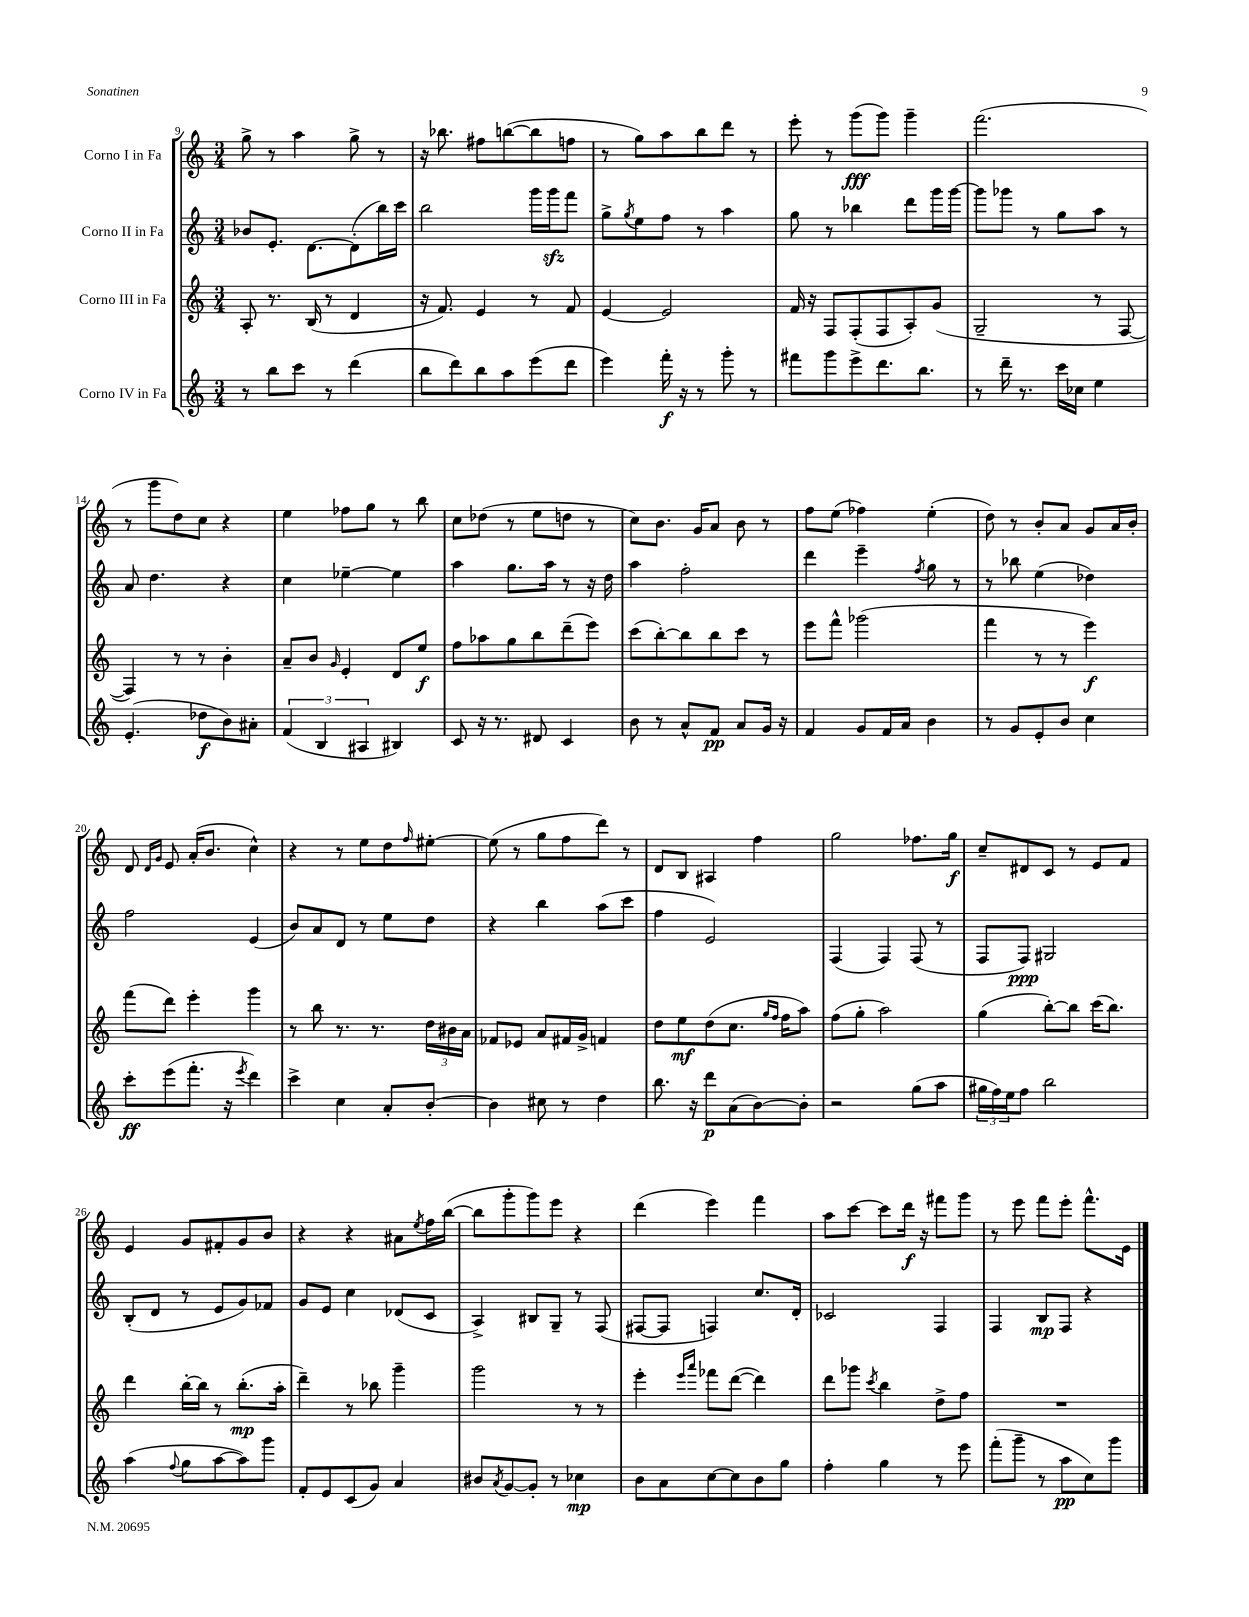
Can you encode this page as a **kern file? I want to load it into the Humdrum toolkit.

**kern	**dynam	**kern	**dynam	**kern	**dynam	**kern	**dynam
*part4	*part4	*part3	*part3	*part2	*part2	*part1	*part1
*staff4	*staff4	*staff3	*staff3	*staff2	*staff2	*staff1	*staff1
*I"Corno IV in Fa	*	*I"Corno III in Fa	*	*I"Corno II in Fa	*	*I"Corno I in Fa	*
*clefG2	*	*clefG2	*	*clefG2	*	*clefG2	*
*k[]	*	*k[]	*	*k[]	*	*k[]	*
*M3/4	*	*M3/4	*	*M3/4	*	*M3/4	*
=9	=9	=9	=9	=9	=9	=9	=9
8r	.	8A'/	.	8b-X/L	.	8gg^\	.
8bb\L	.	8.r	.	8.e'/J	.	8r	.
8ccc\J	.	.	.	.	.	4aa\	.
.	.	(16B/	.	[8.d\L	.	.	.
8r	.	8r	.	.	.	.	.
(4ddd\	.	4d/	.	(8d'\]	.	8gg^\	.
.	.	.	.	16bb\L)	.	8r	.
.	.	.	.	16ccc\JJ	.	.	.
=10	=10	=10	=10	=10	=10	=10	=10
8bb\L	.	16r	.	2bb\	.	16r	.
.	.	8.f/)	.	.	.	8.bb-X\	.
8ddd\)	.	.	.	.	.	.	.
8bb\	.	4e/	.	.	.	8ff#X\L	.
8aa\	.	.	.	.	.	([8bbn\	.
(8eee\	.	8r	.	16ggg\LL	.	8bb\]	.
.	.	.	.	16gggzz\J	.	.	.
8ddd\J	.	8f/	.	8fff\J	.	8ffn\J	.
=11	=11	=11	=11	=11	=11	=11	=11
4eee\)	.	[4e/	.	8gg^\L	.	8r	.
.	.	.	.	8qgg/	.	.	.
.	.	.	.	8ee\	.	8gg\L)	.
16fff'\	f	2e/]	.	8ff\J	.	8aa\	.
16r	.	.	.	.	.	.	.
8r	.	.	.	8r	.	8bb\	.
8ggg'\	.	.	.	4aa\	.	8ddd\J	.
8r	.	.	.	.	.	8r	.
=12	=12	=12	=12	=12	=12	=12	=12
8fff#X\L	.	16f/	.	8gg\	.	8eee'\	.
.	.	16r	.	.	.	.	.
8ggg\	.	8F/L	.	8r	.	8r	.
8eee^\	.	(8F'/	.	4bb-X\	.	(8ggg\L	fff
8.ddd\	.	8F/	.	.	.	8ggg\J)	.
.	.	8A'/)	.	8ddd\L	.	4ggg~\	.
8.bb\J	.	.	.	.	.	.	.
.	.	(8g/J	.	16ggg\L	.	.	.
.	.	.	.	[16ggg\JJ	.	.	.
=13	=13	=13	=13	=13	=13	=13	=13
8r	.	2G~/	.	8ggg\L]	.	(2.fff\	.
16ddd~\	.	.	.	8ggg-X\J	.	.	.
8.r	.	.	.	.	.	.	.
.	.	.	.	8r	.	.	.
16ccc\LL	.	.	.	8gg\L	.	.	.
16cc-X\JJ	.	.	.	.	.	.	.
4ee\	.	8r	.	8aa\J	.	.	.
.	.	[8F/	.	8r	.	.	.
!!LO:LB:g=z
=14	=14	=14	=14	=14	=14	=14	=14
(4.e'/	.	4F/])	.	8a/	.	8r	.
.	.	.	.	4.dd\	.	8ggg\L	.
.	.	8r	.	.	.	8dd\)	.
8dd-X\L	f	8r	.	.	.	8cc\J	.
8b\)	.	4b'\	.	4r	.	4r	.
8a#X'\J	.	.	.	.	.	.	.
=15	=15	=15	=15	=15	=15	=15	=15
(6f/	.	8a~/L	.	4cc\	.	4ee\	.
.	.	8b/J	.	.	.	.	.
6B/	.	.	.	.	.	.	.
.	.	16qqg/	.	.	.	.	.
.	.	4e'/	.	[4ee-X~\	.	8ff-X\L	.
6A#X/	.	.	.	.	.	.	.
.	.	.	.	.	.	8gg\J	.
4B#X/)	.	8d/L	.	4ee-\]	.	8r	.
.	.	8ee/J	f	.	.	8bb\	.
=16	=16	=16	=16	=16	=16	=16	=16
8c/	.	8ff\L	.	4aa\	.	8cc\L	.
16r	.	8aa-X\	.	.	.	(8dd-X\J	.
8.r	.	.	.	.	.	.	.
.	.	8gg\	.	8.gg\L	.	8r	.
8d#X/	.	8bb\	.	.	.	8ee\L	.
.	.	.	.	16aa\Jk	.	.	.
4c/	.	(8ddd~\	.	8r	.	8ddn\J	.
.	.	8eee\J)	.	16r	.	8r	.
.	.	.	.	16dd\	.	.	.
=17	=17	=17	=17	=17	=17	=17	=17
8b\	.	(8ccc\L	.	4aa\	.	8cc\L)	.
8r	.	[8bb'\)	.	.	.	8.b\J	.
8a^^/L	.	8bb\]	.	2ff'\	.	.	.
.	.	.	.	.	.	16g/KL	.
8f/J	pp	8bb\	.	.	.	8a/J	.
8a/L	.	8ccc\J	.	.	.	8b\	.
16g/Jk	.	8r	.	.	.	8r	.
16r	.	.	.	.	.	.	.
=18	=18	=18	=18	=18	=18	=18	=18
4f/	.	8eee\L	.	4ddd\	.	8ff\L	.
.	.	8fff^^\J	.	.	.	(8ee\J	.
8g/L	.	(2ggg-X\	.	4eee~\	.	4ff-X\)	.
16f/L	.	.	.	.	.	.	.
16a/JJ	.	.	.	.	.	.	.
.	.	.	.	8qff/	.	.	.
4b\	.	.	.	8gg\	.	(4ee'\	.
.	.	.	.	8r	.	.	.
=19	=19	=19	=19	=19	=19	=19	=19
8r	.	4fff\	.	8r	.	8dd\)	.
8g/L	.	.	.	8bb-X\	.	8r	.
8e'/	.	8r	.	(4ee\	.	8b'/L	.
8b/J	.	8r	.	.	.	8a/J	.
4cc\	.	4eee\)	f	4dd-X\)	.	8g/L	.
.	.	.	.	.	.	16a/L	.
.	.	.	.	.	.	16b'/JJ	.
!!LO:LB:g=z
=20	=20	=20	=20	=20	=20	=20	=20
8ccc'\L	ff	(8fff\L	.	2ff\	.	8d/	.
.	.	.	.	.	.	16qqd/LL	.
.	.	.	.	.	.	16qqg/JJ	.
(8eee\	.	8ddd\J)	.	.	.	8e/	.
8.fff'\J	.	4eee'\	.	.	.	(16a'/KL	.
.	.	.	.	.	.	8.b/J	.
16r	.	.	.	.	.	.	.
8qeee/	.	.	.	.	.	.	.
4ddd\)	.	4ggg\	.	(4e/	.	4cc^^\)	.
=21	=21	=21	=21	=21	=21	=21	=21
4ccc^\	.	8r	.	8b/L)	.	4r	.
.	.	8bb\	.	8a/	.	.	.
4cc\	.	8.r	.	8d/J	.	8r	.
.	.	.	.	8r	.	8ee\L	.
.	.	8.r	.	.	.	.	.
8a'/L	.	.	.	8ee\L	.	8dd\	.
.	.	.	.	.	.	16qqff/	.
[8b'/J	.	24dd\LL	.	8dd\J	.	[8ee#X'\J	.
.	.	24b#X\	.	.	.	.	.
.	.	24a\JJ	.	.	.	.	.
=22	=22	=22	=22	=22	=22	=22	=22
4b\]	.	8f-X/L	.	4r	.	(8ee#\]	.
.	.	8e-X/J	.	.	.	8r	.
8cc#X\	.	8a/L	.	4bb\	.	8gg\L	.
8r	.	16f#X/L	.	.	.	8ff\	.
.	.	16g^/JJ	.	.	.	.	.
4dd\	.	4fn/	.	(8aa\L	.	8ddd\J)	.
.	.	.	.	8ccc\J	.	8r	.
=23	=23	=23	=23	=23	=23	=23	=23
8.bb\	.	8dd\L	.	4ff\	.	8d/L	.
.	.	8ee\	mf	.	.	8B/J	.
16r	.	.	.	.	.	.	.
8ddd\L	p	(8dd\	.	2e/)	.	4A#X/	.
(8a\	.	8.cc\J	.	.	.	.	.
[8b\)	.	.	.	.	.	4ff\	.
.	.	16qqgg/LL	.	.	.	.	.
.	.	16qqff/JJ	.	.	.	.	.
.	.	16ff\KL	.	.	.	.	.
8b'\J]	.	8aa\J)	.	.	.	.	.
=24	=24	=24	=24	=24	=24	=24	=24
2r	.	(8ff\L	.	(4F/	.	2gg\	.
.	.	8gg'\J	.	.	.	.	.
.	.	2aa\)	.	4F/)	.	.	.
(8gg\L	.	.	.	(8F/	.	8.ff-X\L	.
8aa\J	.	.	.	8r	.	.	.
.	.	.	.	.	.	16gg\Jk	f
=25	=25	=25	=25	=25	=25	=25	=25
24gg#X\LL	.	(4gg\	.	8F/L	.	8cc~/L	.
24ff\)	.	.	.	.	.	.	.
24ee\J	.	.	.	.	.	.	.
8ff\J	.	.	.	8F/J)	ppp	8d#X/	.
2bb\	.	[8bb'\L)	.	2G#X/	.	8c/J	.
.	.	8bb\J]	.	.	.	8r	.
.	.	(16ccc\KL	.	.	.	8e/L	.
.	.	8.bb\J)	.	.	.	.	.
.	.	.	.	.	.	8f/J	.
!!LO:LB:g=z
=26	=26	=26	=26	=26	=26	=26	=26
(4aa\	.	4ddd\	.	(8B'/L	.	4e/	.
.	.	.	.	8d/J	.	.	.
8qqff/	.	.	.	.	.	.	.
8gg\L	.	[16bb'\LL	.	8r	.	8g/L	.
.	.	16bb\JJ]	.	.	.	.	.
[8aa\	.	8r	.	8e/L	.	8f#X'/	.
8aa\])	.	(8.bb'\L	mp	8g/)	.	8g/	.
8ggg\J	.	.	.	8f-X/J	.	8b/J	.
.	.	16aa'\Jk	.	.	.	.	.
=27	=27	=27	=27	=27	=27	=27	=27
8f'/L	.	4ddd~\)	.	8g/L	.	4r	.
8e/	.	.	.	8e/J	.	.	.
(8c/	.	8r	.	4cc\	.	4r	.
8g/J)	.	8bb-X\	.	.	.	.	.
4a/	.	4ggg~\	.	(8d-X/L	.	8a#X\L	.
.	.	.	.	.	.	8qee/	.
.	.	.	.	8c/J	.	16ff\L	.
.	.	.	.	.	.	([16bb\JJ	.
=28	=28	=28	=28	=28	=28	=28	=28
8b#X/L	.	2ggg\	.	4A^/)	.	8bb\L]	.
8qa/	.	.	.	.	.	.	.
[8g/	.	.	.	.	.	8ggg'\	.
8g'/J]	.	.	.	8B#X/L	.	8ggg\)	.
8r	.	.	.	8G~/J	.	8eee\J	.
4cc-X\	mp	8r	.	8r	.	4r	.
.	.	8r	.	(8F/	.	.	.
=29	=29	=29	=29	=29	=29	=29	=29
8b\L	.	4eee'\	.	[8F#X/L	.	(4ddd\	.
8a\	.	.	.	8F#/J]	.	.	.
.	.	16qqeee/LL	.	.	.	.	.
.	.	16qqaaa/JJ	.	.	.	.	.
[8cc\	.	8fff-X\L	.	4Fn/)	.	4eee\)	.
8cc\]	.	([8ddd\J	.	.	.	.	.
8b\	.	4ddd\])	.	8.cc/L	.	4fff\	.
8gg\J	.	.	.	.	.	.	.
.	.	.	.	16d'/Jk	.	.	.
=30	=30	=30	=30	=30	=30	=30	=30
4ff'\	.	8ddd\L	.	2c-X/	.	8aa\L	.
.	.	8ggg-X\J	.	.	.	[8ccc\J	.
.	.	8qccc/	.	.	.	.	.
4gg\	.	4bb\	.	.	.	8ccc\L]	.
.	.	.	.	.	.	16ddd\Jk	f
.	.	.	.	.	.	16r	.
8r	.	8dd^\L	.	4F/	.	8fff#X\L	.
8eee\	.	8ff\J	.	.	.	8ggg\J	.
=31	=31	=31	=31	=31	=31	=31	=31
(8fff'\L	.	2.r	.	4F/	.	8r	.
8ggg~\J	.	.	.	.	.	8eee\	.
8r	.	.	.	8B/L	mp	8fff\L	.
8aa\L	pp	.	.	8F/J	.	8eee'\J	.
8cc\)	.	.	.	4r	.	8.fff^^\L	.
8ggg\J	.	.	.	.	.	.	.
.	.	.	.	.	.	16e\Jk	.
==	==	==	==	==	==	==	==
*-	*-	*-	*-	*-	*-	*-	*-
